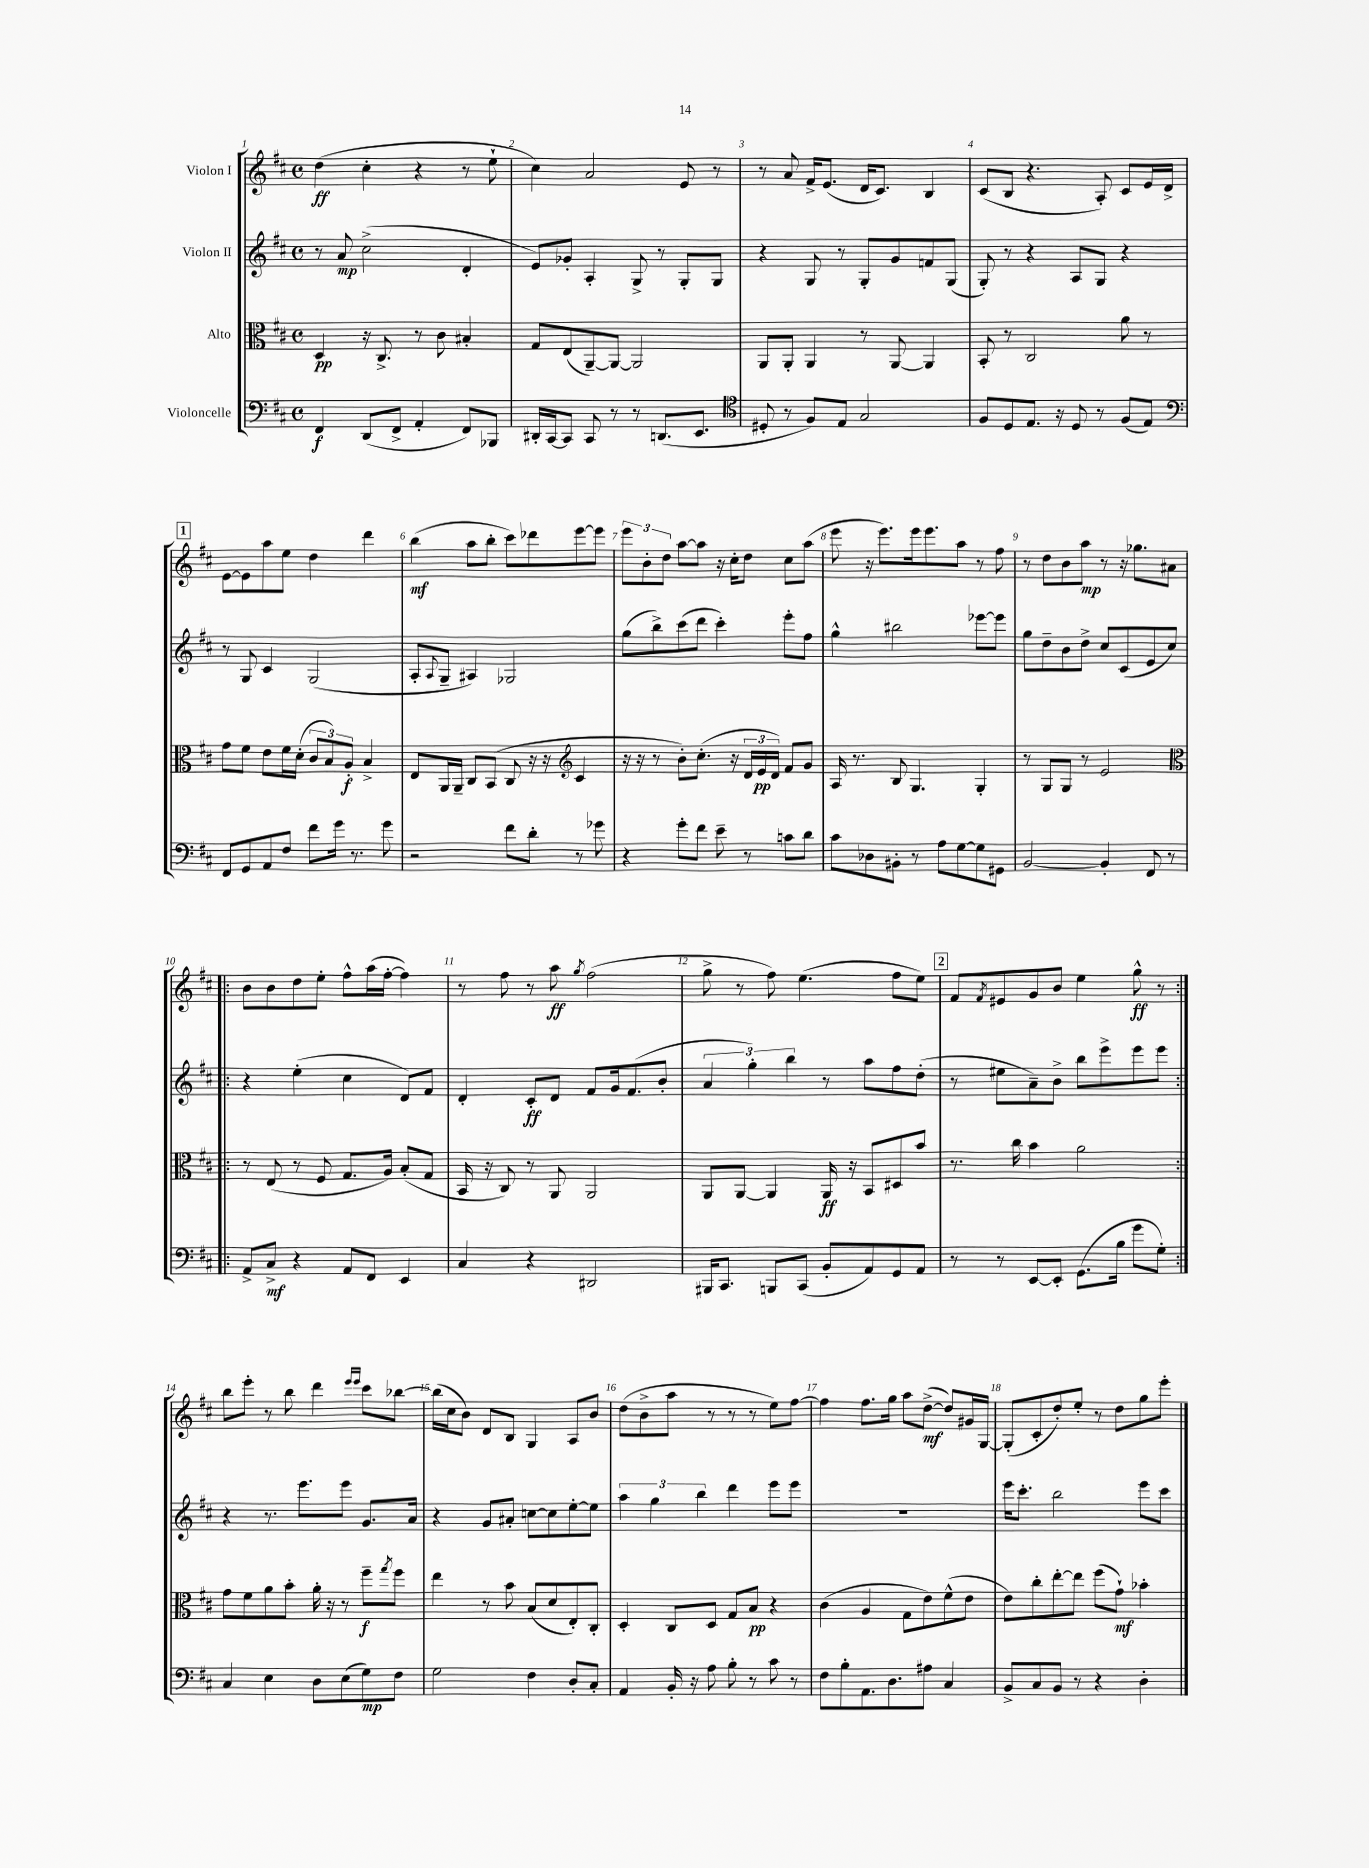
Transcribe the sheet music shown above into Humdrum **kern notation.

**kern	**kern	**kern	**kern
*staff4	*staff3	*staff2	*staff1
*clefF4	*clefC3	*clefG2	*clefG2
*k[f#c#]	*k[f#c#]	*k[f#c#]	*k[f#c#]
*M4/4	*M4/4	*M4/4	*M4/4
*met(c)	*met(c)	*met(c)	*met(c)
4FF#/	4D/	8r	(4dd\
.	.	8a/	.
(8DD/L	16r	(2cc#^\	4cc#'\
.	8.C#^/	.	.
8FF#^/J	.	.	.
4AA'/	8r	.	4r
.	8c#\	.	.
8FF#/L)	4B#'/	4d'/	8r
8BBB-/J	.	.	8ee`\
=	=	=	=
16DD#'/LL	8G/L	8e/L)	4cc#\)
[16CC#/J	.	.	.
8CC#/]J	(8E/	8g-'/J	.
8CC#/	[8AA~/)	4A'/	2a/
8r	8AA/_J	.	.
8r	2AA/]	8G^/	.
(8.DD/L	.	8r	.
.	.	8G'/L	8e/
8.EE/J	.	.	.
.	.	8G/J	8r
=	=	=	=
*clefC4	*	*	*
8D#'/	8AA/L	4r	8r
8r	8AA'/J	.	8a/
8F#/L)	4AA/	8G/	16f#^/LK
.	.	.	(8.e/J
8E/J	.	8r	.
2G/	8r	8G'/L	16d/LK
.	.	.	8.c#/J)
.	[8AA/	8g/	.
.	4AA/]	8f/	4B/
.	.	(8G/J	.
=	=	=	=
8F#/L	8BB'/	8G'/)	(8c#/L
8D/	8r	8r	8B/J
8.E/J	2C#/	4r	4.r
16r	.	.	.
8D/	.	8A/L	.
8r	.	8G/J	8A'/)
(8F#/L	8a\	4r	8c#/L
8E/J)	8r	.	16e/L
.	.	.	16d^/JJ
=	=	=	=
*clefF4	*	*	*
8FF#/L	8g\L	8r	[8e\L
8GG/	8f#\J	8G/	8e\]
8AA/	8e\L	4c#/	8aa\
8F#/J	16f#\L	.	8ee\J
.	(16d'\JJ	.	.
8f#\L	12c#/L	(2G/	4dd\
.	12B/)	.	.
16g\Jk	.	.	.
.	12A'/J	.	.
8.r	.	.	.
.	4B^/	.	4ddd\
8g\	.	.	.
=	=	=	=
2r	8E/L	8A'/L	(4bb\
.	.	8qqA/	.
.	16AA/L	8G~/J	.
.	16AA~/JJ	.	.
.	8C#/L	4A#/)	8aa\L
.	(8BB/J	.	8bb'\J
8f#\L	8C#/	2G-/	8ccc#\L)
8d'\J	16r	.	8ddd-\
.	16r	.	.
*	*clefG2	*	*
8r	4c#/	.	[8eee\
8g-\	.	.	8eee\]J
=	=	=	=
4r	16r	(8gg\L	12eee\L
.	16r	.	.
.	.	.	12b'\
.	8r	8bb^\)	.
.	.	.	12dd\J
8g'\L	8b'\L)	(8ccc#\	[8aa\L
8f#\J	(8.cc#'\J	8ddd\J	8aa\]J
8e~\	.	4ccc#'\)	16r
.	16r	.	16cc#'\LK
8r	24d/LL	.	8dd\J
.	24e/	.	.
.	24d/JJ)	.	.
8c\L	8f#/L	8eee'\L	8cc#\L
8d\J	8g/J	8ff#\J	(8aa\J
=	=	=	=
8c#\L	16A/	4gg^^\	8eee\
.	8.r	.	.
8D-\	.	.	16r
.	.	.	8.eee\L)
8BB#'\J	8B/	2bb#\	.
8r	4.G/	.	16eee\k
.	.	.	8.eee\
8A\L	.	.	.
[8G\	.	.	8aa\J
8G\]	4G'/	[8eee-\L	8r
8GG#\J	.	8eee-\]J	8ff#\
=	=	=	=
[2BB/	8r	8gg\L	8r
.	8G/L	8dd~\	8dd\L
.	8G/J	8b\	8b\
.	8r	8dd^\J	8aa\J
4BB'/]	2e/	8cc#/L	8r
.	.	(8c#/	16r
.	.	.	8.gg-\L
8FF#/	.	8e/	.
8r	.	8cc#/J)	8a#\J
=!|:	=!|:	=!|:	=!|:
*	*clefC3	*	*
8AA^/L	8r	4r	8b\L
8C#^/J	(8E/	.	8b\
4r	8r	(4ee'\	8dd\
.	8F#/	.	8ee'\J
8AA/L	8.G/L	4cc#\	8ff#^^\L
8FF#/J	.	.	(16aa\L
.	16A/Jk)	.	[16ff#'\JJ
4EE/	(8B'/L	8d/L)	4ff#\])
.	8G/J	8f#/J	.
=	=	=	=
4C#/	16BB/	4d'/	8r
.	16r	.	.
.	8C#/)	.	8ff#\
4r	8r	8c#'/L	8r
.	8AA/	8d/J	8aa\
.	.	.	8qgg/
2DD#/	2AA/	8f#/L	(2ff#\
.	.	16g/k	.
.	.	(8.f#/	.
.	.	8b'/J	.
=	=	=	=
16BBB#/LK	8AA/L	6a/	8gg^\
8.CC#/J	.	.	.
.	[8AA/J	.	8r
.	.	6gg'\)	.
8BBB/L	4AA/]	.	8ff#\)
.	.	6bb\	.
(8CC#/J	.	.	(4.ee\
8BB'/L	16AA/	8r	.
.	16r	.	.
8AA/)	8BB/L	8aa\L	.
8GG/	8D#/	8ff#\	8ff#\L
8AA/J	8b/J	(8dd'\J	8ee\J)
=	=	=	=
8r	8.r	8r	8f#/L
.	.	.	8qf#/
8r	.	8ee#\L	8e#/
.	16cc#\	.	.
[8EE/L	4b\	8a~\)	8g/
8EE'/]J	.	8b^\J	8b/J
(8.GG\L	2a\	8bb\L	4ee\
.	.	8eee^\	.
16B\Jk	.	.	.
8g\L	.	8eee\	8gg^^\
8G'\J)	.	8eee\J	8r
=:|!	=:|!	=:|!	=:|!
4C#/	8g\L	4r	8bb\L
.	8f#\	.	8eee'\J
4E\	8a\	8.r	8r
.	8b'\J	.	8bb\
.	.	8.eee\L	.
8D\L	16a'\	.	4ddd\
.	16r	.	.
(8E\	8r	8eee\J	.
.	.	.	16qqeee/LL
.	.	.	16qqeee/JJ
8G\)	8ff#~\L	8.g/L	8ccc#\L
.	8qgg/	.	.
8F#\J	8ff#\J	.	[8bb-\J
.	.	16a/Jk	.
=	=	=	=
2G\	4ee\	4r	(16bb-\]LL
.	.	.	16cc#\J
.	.	.	8b\J)
.	8r	8g/L	8d/L
.	8b\	8a#'/J	8B/J
4F#\	(8B/L	[8cc\L	4G/
.	8d/	8cc\]	.
8D'/L	8E'/)	[8ee'\	8A/L
8C#'/J	8C#'/J	8ee\]J	8b/J
=	=	=	=
4AA/	4D'/	6aa\	(8dd\L
.	.	.	8b^\
.	.	6gg\	.
16BB'/	8C#/L	.	8aa\J
16r	.	.	.
.	.	6bb\	.
8A\	8D/J	.	8r
8B'\	8G/L	4ddd\	8r
8r	8B/J	.	8r
8c#\	4r	8eee\L	8ee\L)
8r	.	8eee\J	[8ff#\J
=	=	=	=
8F#\L	(4c#\	1r	4ff#\]
8B'\	.	.	.
8.AA\	4A/	.	8.ff#\L
8.D\	.	.	16gg\Jk
.	8G\L	.	8aa\L
8A#\J	8e\)	.	([8dd^\J
4C#/	(8f#^^\	.	8dd/]L)
.	8e\J	.	16g#/L
.	.	.	[16G/JJ
=	=	=	=
8BB^/L	8e\L)	16eee\LK	(8G'/]L
.	.	8.ccc#'\J	.
8C#/	8cc#'\	.	8c#'/
8BB/J	[8ee'\	2bb\	8dd'/)
8r	8ee\]J	.	8ee'/J
4r	(8ff#\L	.	8r
.	8g`\J)	.	8dd\L
4D'\	4b-'\	8eee\L	8gg\
.	.	8ccc#\J	8eee'\J
==	==	==	==
*-	*-	*-	*-
